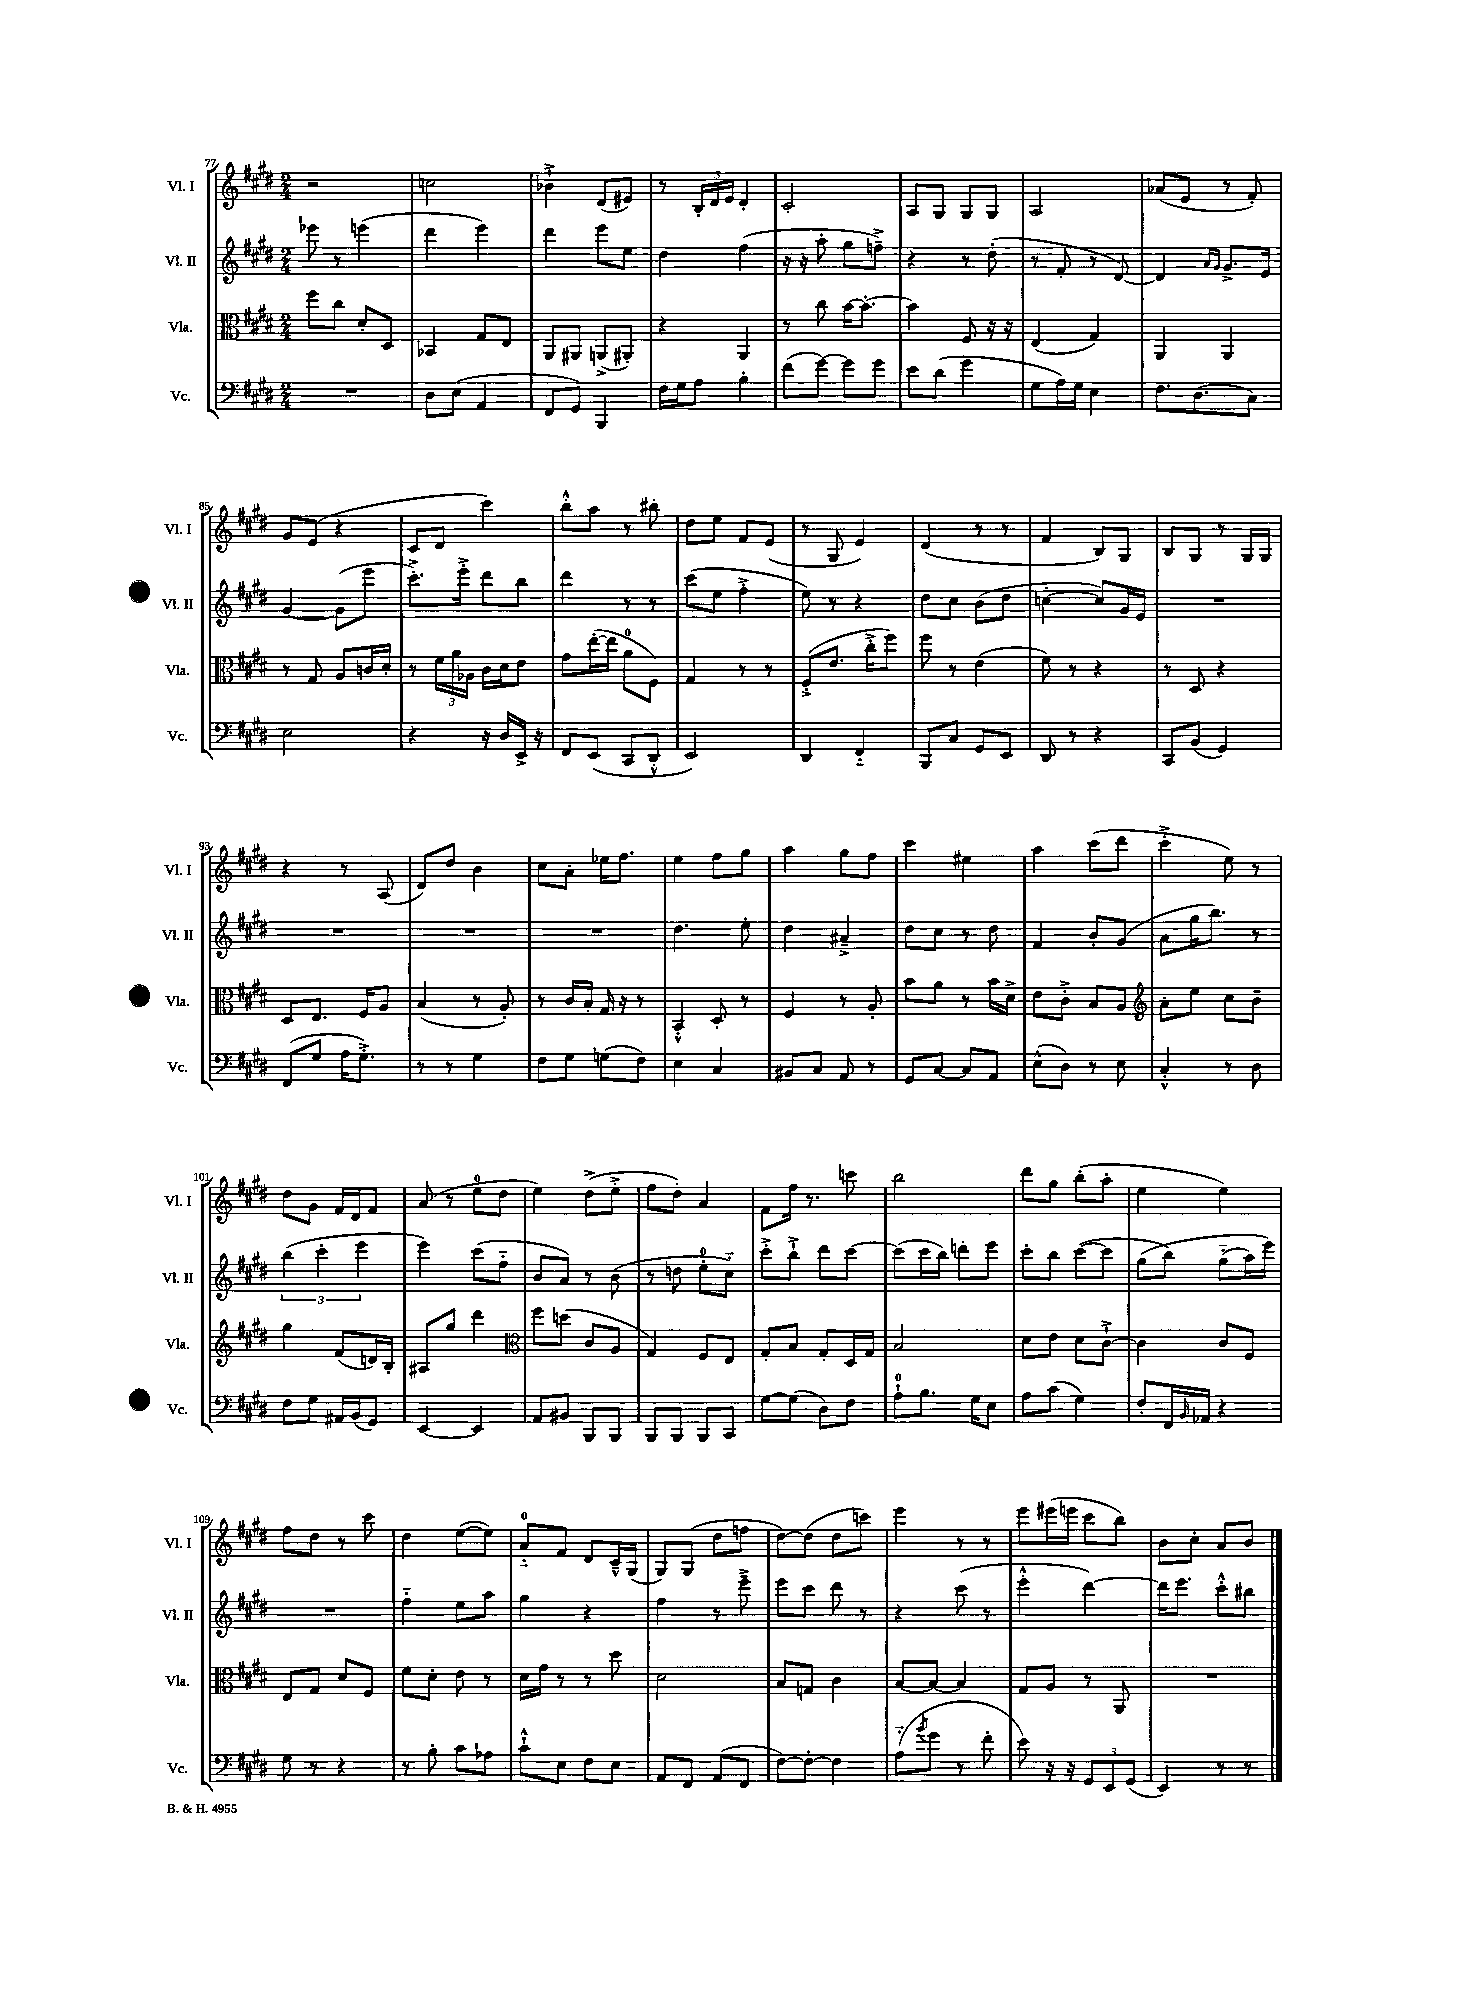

**kern	**kern	**kern	**kern
*part4	*part3	*part2	*part1
*staff4	*staff3	*staff2	*staff1
*I"Vc.	*I"Vla.	*I"Vl. II	*I"Vl. I
*I'Vc.	*I'Vla.	*I'Vl. II	*I'Vl. I
*clefF4	*clefC3	*clefG2	*clefG2
*k[f#c#g#d#]	*k[f#c#g#d#]	*k[f#c#g#d#]	*k[f#c#g#d#]
*M2/4	*M2/4	*M2/4	*M2/4
=77	=77	=77	=77
2r	8ff#\L	8eee-X\	2r
.	8cc#\J	8r	.
.	8d#'/L	(4eeen\	.
.	8D#/J	.	.
=78	=78	=78	=78
8D#\L	4BB-X/	4ddd#\	2ccn\
(8E\J	.	.	.
4AA/	8G#/L	4eee\)	.
.	8E/J	.	.
=79	=79	=79	=79
8FF#/L	8AA/L	4ddd#\	4b-X`^\
8GG#/J)	8AA#X/J	.	.
4BBB/	(8AAn^/L	8eee\L	(8d#/L
.	8AA#X'/J)	8ee\J	8e#X/J)
=80	=80	=80	=80
16F#\LL	4r	4dd#\	8r
16G#\J	.	.	.
8A\J	.	.	24B'/LL
.	.	.	24d#/
.	.	.	24e/JJ
4B'\	4AA/	(4ff#\	4d#'/
=81	=81	=81	=81
(8f#\L	8r	16r	2c#'/
.	.	16r	.
[8g#\J)	8cc#\	8aa'\	.
8g#\L]	[16b\KL	8gg#\L	.
.	8.b'\J_	.	.
8g#\J	.	8ffn~^\J)	.
=82	=82	=82	=82
8e\L	4b\]	4r	8A/L
(8d#\J	.	.	8G#/J
4g#\	8F#/	8r	8G#/L
.	16r	(8dd#'\	8G#/J
.	16r	.	.
=83	=83	=83	=83
8G#\L	(4E/	8r	2A/
16A\L)	.	8f#'/	.
16G#\JJ	.	.	.
4E\	4G#/)	8r	.
.	.	[8d#/)	.
=84	=84	=84	=84
8.F#\L	4AA/	4d#/]	(8a-X/L
.	.	.	8e/J
(8.D#\	.	.	.
.	.	16qqa/LL	.
.	.	16qqg#/JJ	.
.	4AA/	8.g#^/L	8r
8C#\J)	.	.	8f#'/)
.	.	16e/Jk	.
!!LO:LB:g=z
=85	=85	=85	=85
2E\	8r	[4g#/	8g#/L
.	8G#/	.	(8e/J
.	8A/L	(8g#\L]	4r
.	16cn/L	8eee\J	.
.	16d#'/JJ	.	.
=86	=86	=86	=86
4r	8r	8.ccc#'^\L)	8c#/L
.	24f#\LL	.	8d#/J
.	24a\	.	.
.	.	16eee'^\Jk	.
.	24A-X\JJ	.	.
16r	16c#\LL	8ddd#\L	4ccc#\)
16D#/LL	16d#\J	.	.
16EE^/JJ	8e\J	8bb\J	.
16r	.	.	.
=87	=87	=87	=87
8FF#/L	8g#\L	4ddd#\	8bb'^^\L
(8EE/J	([16ee'\L	.	8aa\J
.	16ee\JJ]	.	.
8CC#/L	8a\L	8r	8r
8DD#'^^/J	8F#\J)	8r	8bb#X'\
=88	=88	=88	=88
2EE/)	4G#/	(8ccc#\L	8dd#\L
.	.	8ee\J	8ee\J
.	8r	4ff#'^\	8f#/L
.	8r	.	(8e/J
=89	=89	=89	=89
4DD#/	(8F#'^/L	8ee\)	8r
.	8.e/J	8r	8G#/
4FF#/	.	4r	4e/)
.	16cc#'^\KL	.	.
.	8ff#\J)	.	.
=90	=90	=90	=90
8BBB/L	8ff#\	8dd#\L	(4d#/
8C#/J	8r	8cc#\J	.
8GG#/L	(4e\	(8b\L	8r
8EE/J	.	8dd#\J	8r
=91	=91	=91	=91
8DD#/	8f#\)	[4ccn'\	4f#/
8r	8r	.	.
4r	4r	8cc/L])	8B/L)
.	.	16g#/L	8G#/J
.	.	16e/JJ	.
=92	=92	=92	=92
8CC#/L	8r	2r	8B/L
(8BB/J	8D#/	.	8G#/J
4GG#/)	4r	.	8r
.	.	.	16G#/LL
.	.	.	16G#/JJ
!!LO:LB:g=z
=93	=93	=93	=93
(8FF#/L	8D#/L	2r	4r
8G#/J	8.E/J	.	.
16A\KL	.	.	8r
8.G#'^\J)	16F#/KL	.	.
.	8A/J	.	(8A/
=94	=94	=94	=94
8r	(4B/	2r	8d#/L)
8r	.	.	8dd#/J
4G#\	8r	.	4b\
.	8A'/)	.	.
=95	=95	=95	=95
8F#\L	8r	2r	8cc#\L
8G#\J	16c#/LL	.	8a'\J
.	16B'/JJ	.	.
(8Gn\L	16G#/	.	16ee-X\KL
.	16r	.	8.ff#\J
8F#\J)	8r	.	.
=96	=96	=96	=96
4E\	4BB'^^/	4.dd#\	4ee\
4C#/	8D#'/	.	8ff#\L
.	8r	8ee'\	8gg#\J
=97	=97	=97	=97
8BB#X/L	4F#/	4dd#\	4aa\
8C#/J	.	.	.
8AA/	8r	4a#X~^/	8gg#\L
8r	8A'/	.	8ff#\J
=98	=98	=98	=98
8GG#/L	8b\L	8dd#\L	4ccc#\
[8C#/J	8a\J	8cc#\J	.
8C#/L]	8r	8r	4ee#X\
8AA/J	16b\LL	8dd#\	.
.	16d#^\JJ	.	.
=99	=99	=99	=99
(8E^^\L	8e\L	4f#/	4aa\
8D#\J)	8c#'^\J	.	.
8r	8B/L	8b'/L	(8ccc#\L
8E\	8A/J	(8g#/J	8ddd#\J
=100	=100	=100	=100
*	*clefG2	*	*
4C#'^^/	8a'\L	8a\L	4ccc#'^\
.	8ee\J	16gg#\K	.
.	.	8.bb\J)	.
8r	8cc#\L	.	8ee\)
8D#\	8b~\J	8r	8r
!!LO:LB:g=z
=101	=101	=101	=101
8F#\L	4gg#\	(6bb\	8dd#\L
8G#\J	.	.	8g#\J
.	.	6ccc#'\	.
16AA#X/LL	(8f#/L	.	16f#/LL
(16BB/J	.	.	16d#/J
.	.	6eee\	.
8GG#/J)	16dn/L)	.	8f#/J
.	16B'/JJ	.	.
=102	=102	=102	=102
[4EE/	8A#X/L	4eee\)	(8a/
.	8gg#/J	.	8r
4EE/]	4ddd#\	(8ccc#\L	8ee\L
.	.	8ff#\J	8dd#\J
=103	=103	=103	=103
*	*clefC3	*	*
8AA/L	8ff#\L	8b/L	4ee\)
8BB#X/J	(8ddn\J	8a/J)	.
8BBB/L	8c#/L	8r	(8dd#^\L
8BBB/J	8A/J	(8b\	8ee'^\J
=104	=104	=104	=104
8BBB/L	4G#/)	8r	8ff#\L
8BBB/J	.	8ddn\	8dd#'\J)
8BBB/L	8F#/L	8ee'\L	4a/
8CC#/J	8E/J	8cc#\J)	.
=105	=105	=105	=105
[8G#\L	8G#'/L	8ccc#'^\L	8f#\L
(8G#\J]	8B/J	8bb`^\J	16ff#\Jk
.	.	.	8.r
8D#\L)	8G#'/L	8ddd#\L	.
8F#\J	16D#/L	[8ccc#\J	8cccn\
.	16G#/JJ	.	.
=106	=106	=106	=106
8A`\L	2B/	(8ccc#\L]	2bb\
8.B\J	.	16ccc#\L	.
.	.	16bb\JJ)	.
.	.	8dddn'\L	.
16G#\KL	.	.	.
8E\J	.	8eee\J	.
=107	=107	=107	=107
8A\L	8d#\L	8ccc#'\L	8ddd#\L
(8c#\J	8e\J	8bb\J	8gg#\J
4G#\)	8d#\L	([8ccc#\L	(8bb'\L
.	[8c#`^\J	8ccc#\J]	8aa'\J
=108	=108	=108	=108
8F#'/L	4c#\]	(8gg#\L	4ee\
16FF#/L	.	8bb\J)	.
16qqBB/	.	.	.
16AA-X/JJ	.	.	.
4r	8c#/L	(8gg#\L	4ee\)
.	8F#/J	16aa\L)	.
.	.	16eee\JJ)	.
!!LO:LB:g=z
=109	=109	=109	=109
8G#\	8E/L	2r	8ff#\L
8r	8G#/J	.	8dd#\J
4r	8d#/L	.	8r
.	8F#/J	.	8ccc#\
=110	=110	=110	=110
8r	8f#\L	4ff#\	4dd#\
8B'\	8d#'\J	.	.
8c#\L	8e\	8ee\L	([8ee\L
8A-X\J	8r	8aa\J	8ee\J])
=111	=111	=111	=111
8c#`^^\L	16d#\LL	4gg#\	8a/L
.	16g#\JJ	.	.
8E\J	8r	.	8f#/J
8F#\L	8r	4r	8d#/L
8E\J	8dd#\	.	16c#~^^/L
.	.	.	(16G#/JJ
=112	=112	=112	=112
8AA/L	2d#\	4ff#\	8G#/L)
8FF#/J	.	.	(8G#/J
(8AA/L	.	8r	8dd#\L
8FF#/J	.	8eee~^\	8ffn\J
=113	=113	=113	=113
[8F#\L)	8B/L	8eee\L	[8dd#\L)
8F#'\J_	8Gn/J	8ccc#\J	(8dd#\J]
4F#\]	4c#\	8ddd#\	8dd#\L
.	.	8r	8cccn\J)
=114	=114	=114	=114
(8A\L	[8B/L	4r	4eee\
8qb/	.	.	.
8g#\J	8B/J_	.	.
8r	4B/]	(8ccc#\	8r
8f#'\	.	8r	8r
=115	=115	=115	=115
8e\)	8G#/L	4eee'^^\	8eee\L
16r	8A/J	.	(16eee#X\L
16r	.	.	16eeen\JJ
12GG#/L	8r	[4ddd#\)	8ccc#\L
12EE/	.	.	.
.	8AA/	.	8bb\J)
(12GG#/J	.	.	.
=116	=116	=116	=116
4EE/)	2r	16ddd#\KL]	8b\L
.	.	8.eee\J	.
.	.	.	8cc#'\J
8r	.	8ccc#'^^\L	8a/L
8r	.	8bb#X\J	8b/J
==	==	==	==
*-	*-	*-	*-
